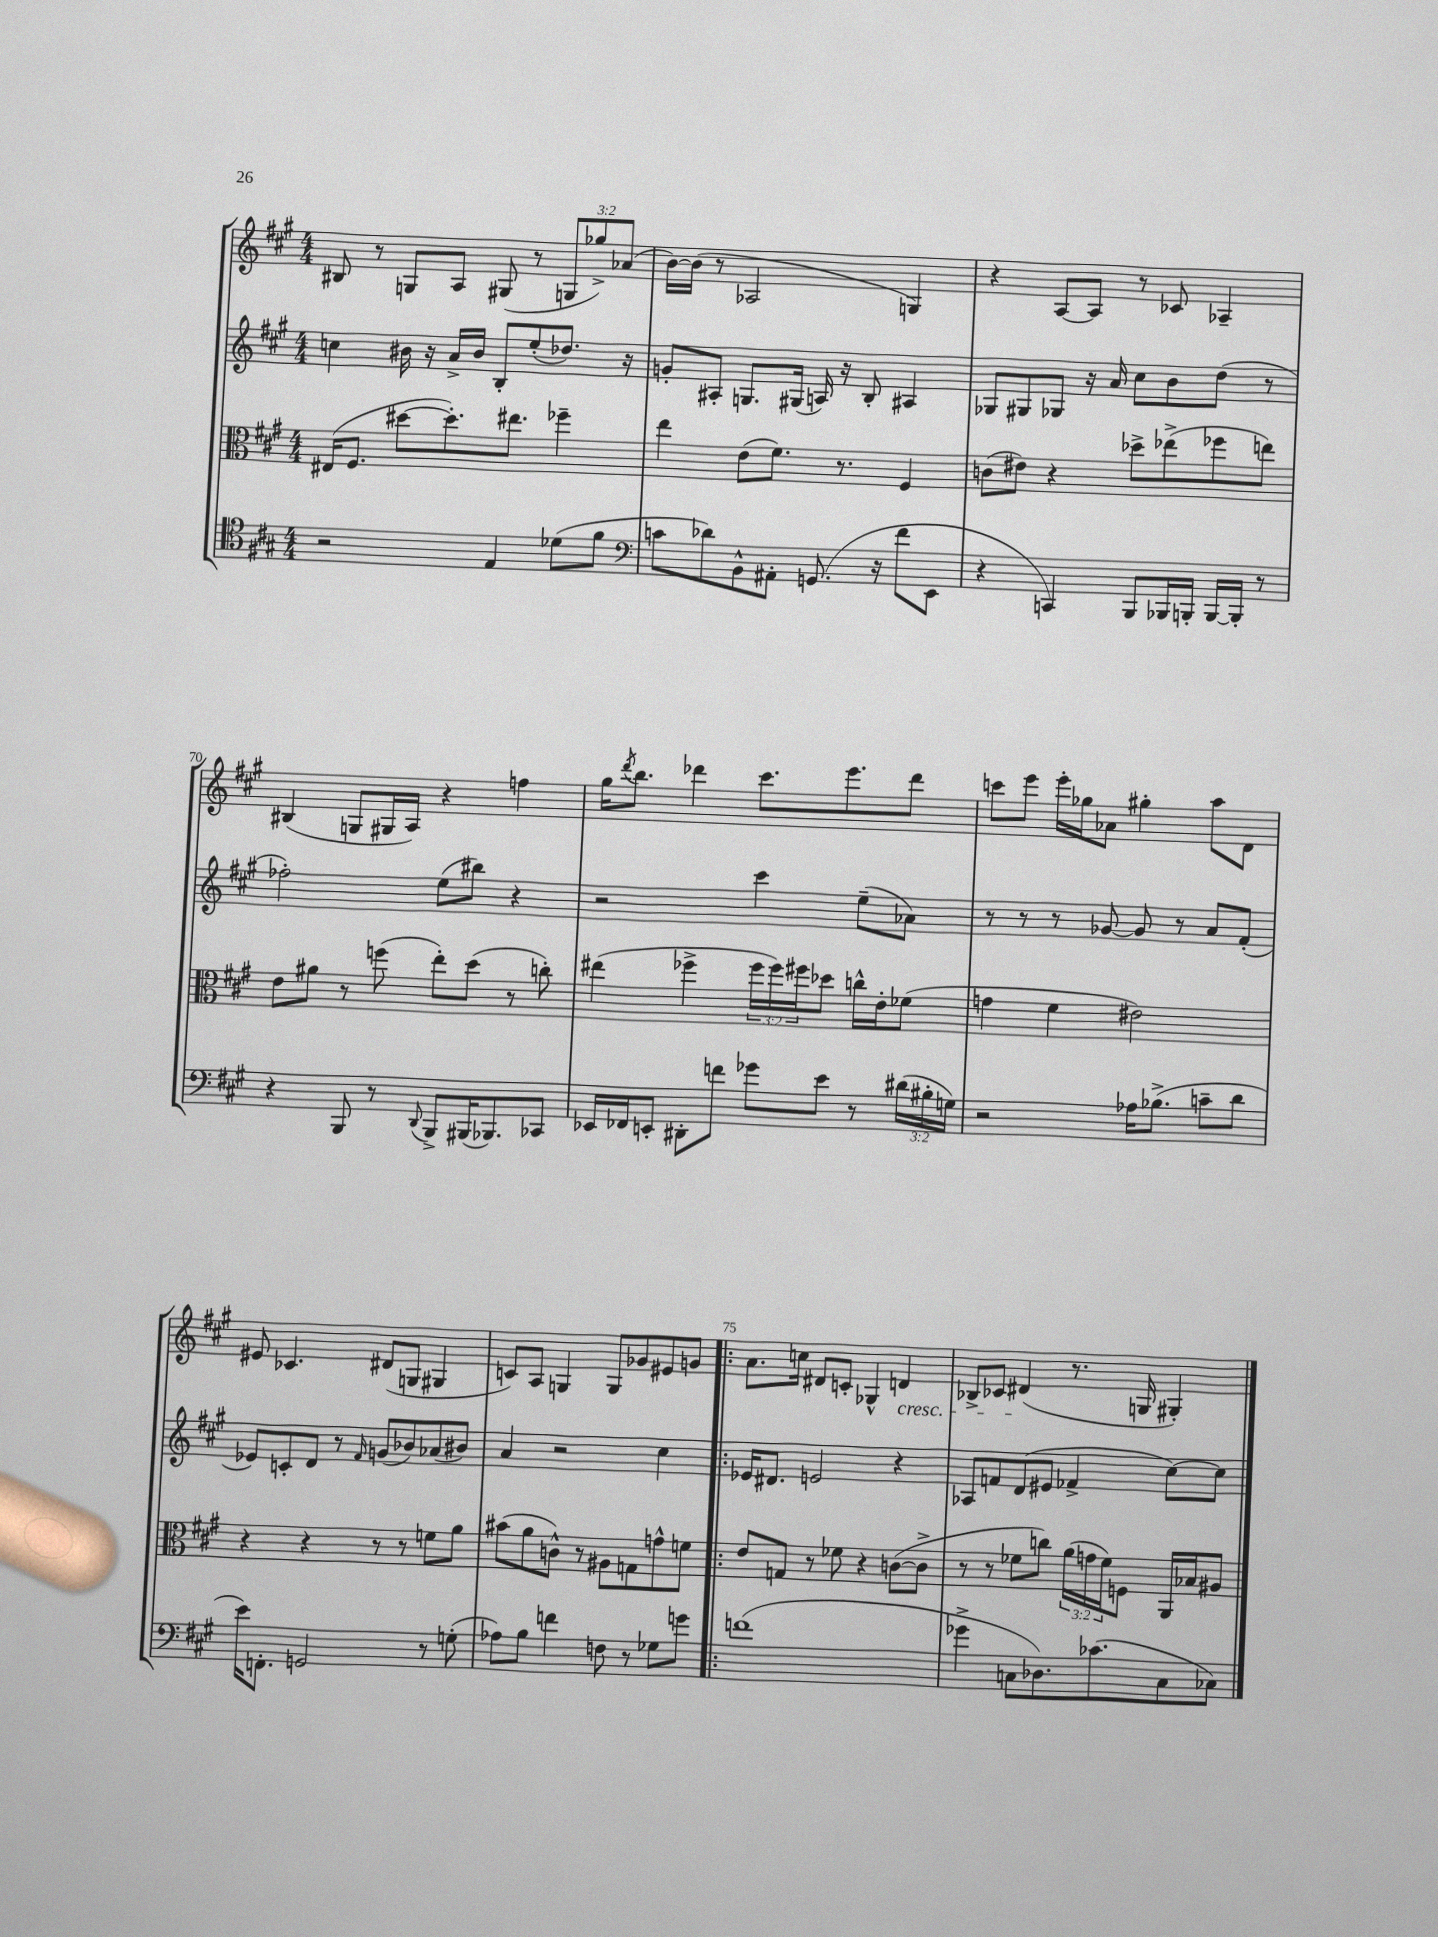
<<
\new StaffGroup <<
\new Staff = "s0" {
    \clef treble \key a \major \numericTimeSignature \time 4/4 \override Staff.TupletNumber.text = #tuplet-number::calc-fraction-text
    bis8 r8 g8 a8 gis8( r8 \tuplet 3/2 { g8 ges''8->) aes'8( } |
    b'16~) b'16( r8 aes2 g4) |
    r4 a8~ a8 r8 ces'8 aes4-- |
    bis4( g8 gis16 a16) r4 f''4 |
    gis''16 \acciaccatura { d'''8 } b''8. des'''4 cis'''8. e'''8. des'''8 |
    c'''8 e'''8 e'''16-. ges''16 aes'8 gis''4-. a''8 d'8 |
    eis'8 ces'4. dis'8( g8 gis4 |
    c'8) a8 g4 g8 ges'8 eis'8 g'8 |
    \bar ".|:" a'8. c''16 dis'8 c'8-. ges4-^ d'4\cresc |
    bes8-> ces'8 dis'4\!( r8. g16 gis4-.) \bar "|." |
}
\new Staff = "s1" {
    \clef treble \key a \major \numericTimeSignature \time 4/4
    c''4 bis'16 r16 a'16-> bis'16 b8-. e''8-.( des''8.) r16 |
    g'8-. ais8-. g8. gis16( a16) r16 b8-. ais4 |
    ges8 gis8 ges8 r16 a'16 cis''8 b'8 d''8( r8 |
    fes''2-.) e''8( bis''8) r4 |
    r2 cis'''4 e''8--( aes'8) |
    r8 r8 r8 ges'8~ ges'8 r8 a'8 fis'8-.( |
    ees'8) c'8-. d'8 r8 \grace { fis'16 } g'8( bes'8) aes'8( bis'8) |
    a'4 r2 cis''4 |
    \bar ".|:" ees'16 dis'8. e'2 r4 |
    aes8 f'8 d'8( eis'8 fes'4-> cis''8~) cis''8 \bar "|." |
}
\new Staff = "s2" {
    \clef alto \key a \major \numericTimeSignature \time 4/4 \override Staff.TupletNumber.text = #tuplet-number::calc-fraction-text
    eis16( fis8. dis''8~ dis''8.-.) eis''8. fes''4-- |
    e''4 e'8( fis'8.) r8. fis4 |
    c'8( eis'8) r4 des''8-> ees''8->( fes''8 e''8) |
    e'8 ais'8 r8 f''8( e''8-.) d''8( r8 c''8-.) |
    eis''4( fes''4-> \tuplet 3/2 { fes''16 fes''16) fis''16 } des''8 c''16-^ e'16-. fes'8( |
    g'4 fis'4 eis'2) |
    r4 r4 r8 r8 f'8 a'8 |
    bis'8( a'8 c'8-^) r8 ais8 g8 g'8-^ f'8 |
    \bar ".|:" e'8 g8 r8 fes'8 r4 c'8~( c'8-> |
    r8 r8 fes'8 c''8) \tuplet 3/2 { a'16( g'16 fes'16) } f8 a,16 bes16 ais8 \bar "|." |
}
\new Staff = "s3" {
    \clef tenor \key a \major \numericTimeSignature \time 4/4 \override Staff.TupletNumber.text = #tuplet-number::calc-fraction-text
    r2 e4 des'8( fis'8 |
    \clef bass c'8 des'8) b,8-^ ais,8-. g,8.( r16 fis'8 e,8 |
    r4 c,4) b,,8 bes,,16 b,,16-. b,,16~ b,,16-. r8 |
    r4 b,,8 r8 \appoggiatura { d,8 } b,,8-> bis,,16( bes,,8.) ces,8 |
    ees,16 fes,16 e,8-. dis,8-. f'8 ges'8 e'8 r8 \tuplet 3/2 { dis'16( bis16-. g16) } |
    r2 aes16 bes8.->( c'8-- d'8 |
    e'16) f,8.-. g,2 r8 g8-.( |
    aes8) b8 f'4 f8 r8 ges8 g'8 |
    \bar ".|:" f'1( |
    ges'4-> c8 des8.) ces'8.( c8 ces8) \bar "|." |
}
>>
>>
\layout { \context { \Score currentBarNumber = #67 \override BarNumber.break-visibility = ##(#f #t #t) barNumberVisibility = #(every-nth-bar-number-visible 5) } }
